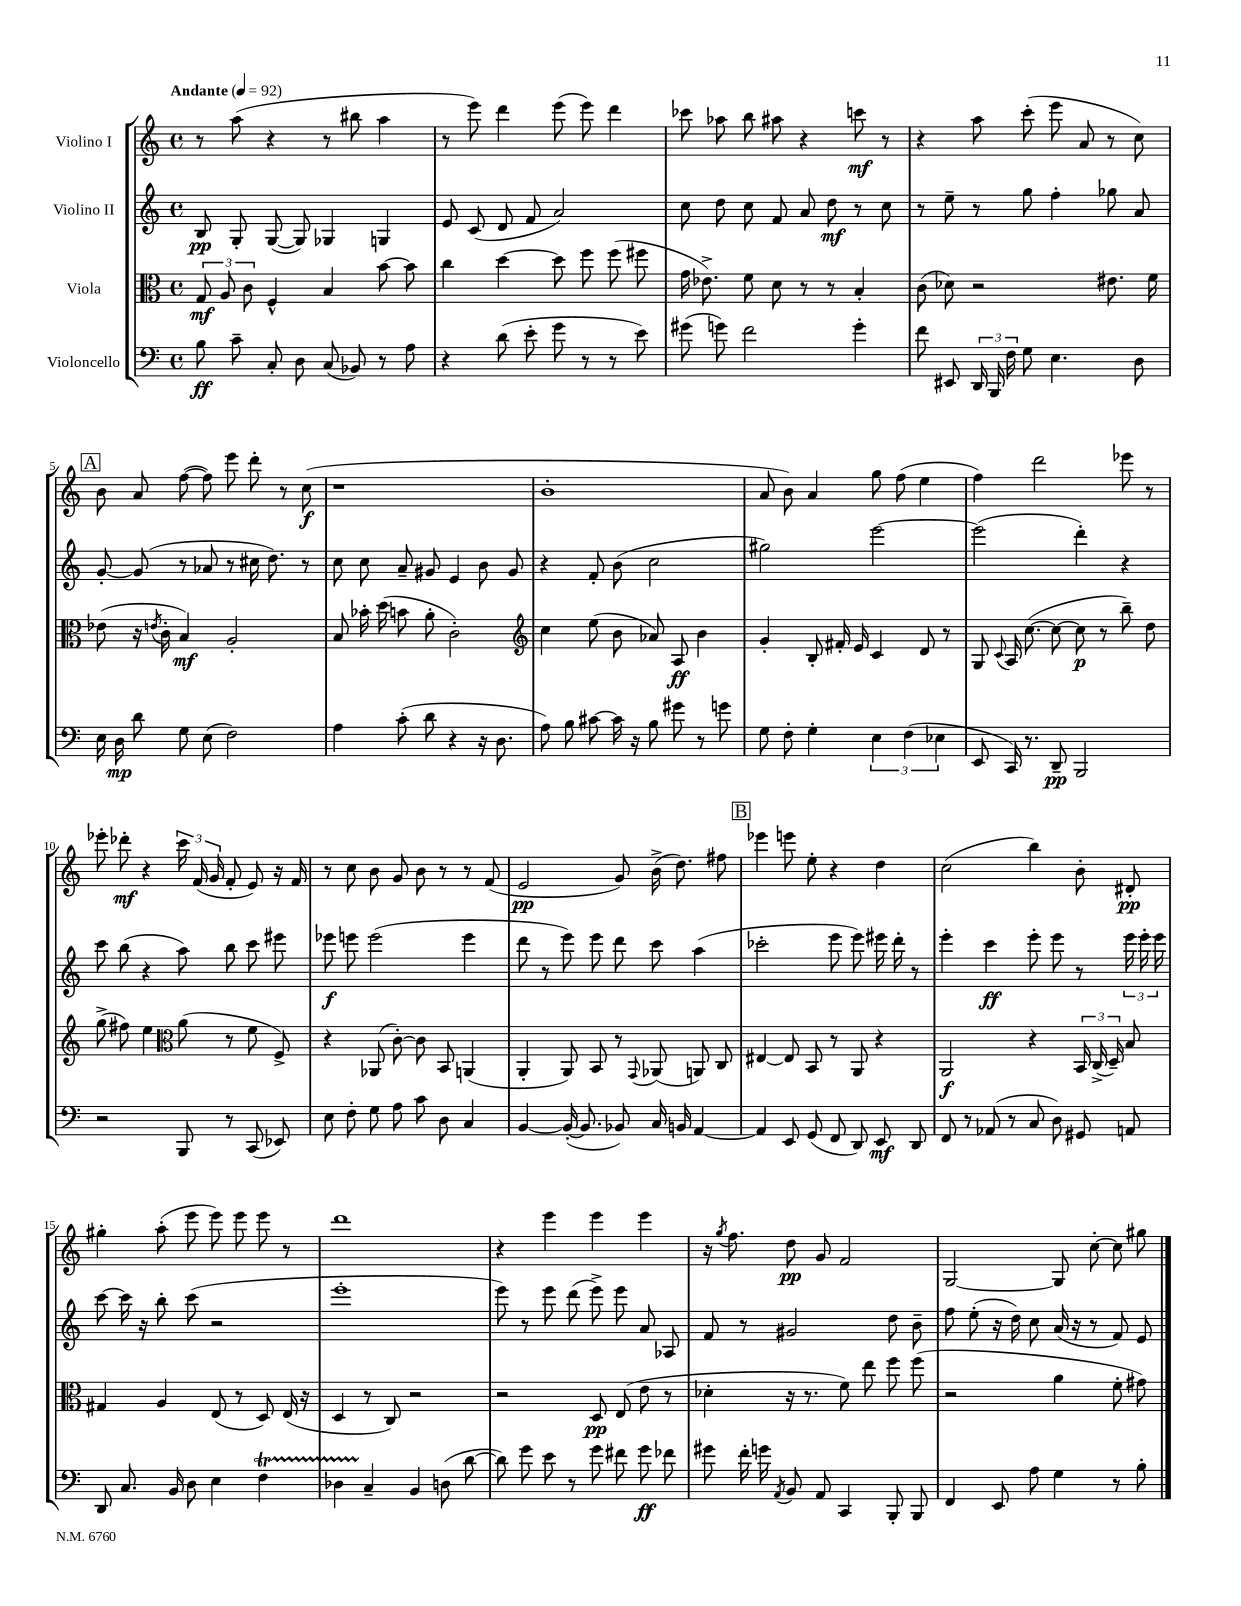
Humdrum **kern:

**kern	**kern	**kern	**kern
*staff4	*staff3	*staff2	*staff1
*clefF4	*clefC3	*clefG2	*clefG2
*k[]	*k[]	*k[]	*k[]
*M4/4	*M4/4	*M4/4	*M4/4
*met(c)	*met(c)	*met(c)	*met(c)
*MM92	*MM92	*MM92	*MM92
8B\	12G/	8B/	8r
.	12A/	.	.
8c~\	.	8G'/	(8aa\
.	12c\	.	.
8C'/	4F^^/	([8G/	4r
8D\	.	8G/])	.
(8C/	4B/	4G-/	8r
8BB-/)	.	.	8bb#\
8r	[8b\	4G/	4aa\
8A\	8b\]	.	.
=	=	=	=
4r	4cc\	8e/	8r
.	.	(8c/	8eee\)
(8d\	[4dd\	8d/	4ddd\
8e'\	.	8f/	.
8g\	8dd\]	2a/)	(8eee\
8r	8ff\	.	8eee\)
8r	(8ff\	.	4ddd\
8e\)	8ff#\	.	.
=	=	=	=
(8g#\	16g\	8cc\	8ccc-\
.	8.e-^\)	.	.
8g\)	.	8dd\	8aa-\
2f\	8f\	8cc\	8bb\
.	8d\	8f/	8aa#\
.	8r	8a/	4r
.	8r	8dd\	.
4g'\	4B'/	8r	8ccc\
.	.	8cc\	8r
=	=	=	=
8f\	(8c\	8r	4r
8EE#/	8d-\)	8ee~\	.
24DD/	2r	8r	8aa\
24BBB/	.	.	.
24F\	.	.	.
8G\	.	8gg\	(8ccc'\
4.E\	.	4ff'\	8eee\
.	.	.	8a/
.	8.e#\	8gg-\	8r
8D\	.	8a/	8cc\)
.	16f\	.	.
=	=	=	=
16E\	(8e-\	[8g'/	8b\
16D\	.	.	.
8d\	16r	(8g/]	8a/
.	8qe/	.	.
.	16c'\	.	.
8G\	4B/)	8r	([8ff\
(8E\	.	8a-/	8ff\])
2F\)	2A'/	8r	8eee\
.	.	16cc#\	8ddd'\
.	.	8.dd\)	.
.	.	.	8r
.	.	8r	(8cc\
=	=	=	=
4A\	8B/	8cc\	1r
.	16b-'\	8cc\	.
.	(16dd\	.	.
(8c'\	8b\	8a~/	.
8d\	8a'\	8g#/	.
4r	2c'\)	4e/	.
16r	.	8b\	.
8.D\	.	.	.
.	.	8g#/	.
=	=	=	=
*	*clefG2	*	*
8A\)	4cc\	4r	1b'
8B\	.	.	.
[8c#\	(8ee\	8f'/	.
16c#\]	8b\	(8b\	.
16r	.	.	.
8B\	8a-/)	2cc\	.
8g#\	8A/	.	.
8r	4b\	.	.
8g\	.	.	.
=	=	=	=
8G\	4g'/	2gg#\)	8a/
8F'\	.	.	8b\)
4G'\	8B'/	.	4a/
.	16f#'/	.	.
.	16e/	.	.
6E\	4c/	[2eee\	8gg\
.	.	.	(8ff\
(6F\	.	.	.
.	8d/	.	4ee\
6E-\	.	.	.
.	8r	.	.
=	=	=	=
8EE/	8G/	(2eee\]	4ff\)
.	8qqc/	.	.
16CC/)	16A/	.	.
8.r	([8.cc\	.	.
.	.	.	2ddd\
8DD~/	8cc\_	.	.
2BBB/	8cc\]	4ddd'\)	.
.	8r	.	.
.	8bb~\)	4r	8eee-\
.	8dd\	.	8r
=	=	=	=
2r	(8gg^\	8ccc\	8eee-'\
.	8ff#\)	(8bb\	8ddd-'\
.	4ee\	4r	4r
*	*clefC3	*	*
8BBB/	(8a\	8aa\)	24ccc\
.	.	.	(24f/
.	.	.	24g/
8r	8r	8bb\	8f'/
(8CC/	8f\	8ccc\	8e/)
8EE-/)	8F^/)	8eee#\	16r
.	.	.	16f/
=	=	=	=
8E\	4r	8eee-\	8r
8F'\	.	8eee\	8cc\
8G\	(8AA-/	(2eee\	8b\
8A\	[8c'\)	.	8g/
8c\	8c\]	.	8b\
8D\	8BB/	.	8r
4C/	(4AA/	4eee\	8r
.	.	.	(8f/
=	=	=	=
[4BB/	4AA'/	8ddd\	2e/
.	.	8r	.
(16BB'/_	8AA/)	8eee\)	.
8.BB/]	.	.	.
.	8BB/	8eee\	.
8BB-/)	8r	8ddd\	8g/)
.	8qqGG/	.	.
16C/	(8AA-/	8ccc\	(16b^\
16BB/	.	.	8.dd\)
[4AA/	8AA/)	(4aa\	.
.	8C/	.	8ff#\
=	=	=	=
4AA/]	[4E#/	2ccc-'\	4eee-\
8EE/	8E#/]	.	8eee\
(8GG/	8BB/	.	8ee'\
8FF/	8r	8eee\	4r
8DD/)	8AA/	8eee\)	.
8EE/	4r	16eee#\	4dd\
.	.	16ddd'\	.
8DD/	.	8r	.
=	=	=	=
8FF/	2AA/	4eee'\	(2cc\
8r	.	.	.
(8AA-/	.	4ccc\	.
8r	.	.	.
8C/	4r	8eee'\	4bb\)
8D\)	.	8eee\	.
8GG#/	24BB/	8r	8b'\
.	(24C^/	.	.
.	24D~/)	.	.
8AA/	8B/	24eee\	8d#'/
.	.	24eee'\	.
.	.	24eee\	.
=	=	=	=
8DD/	4G#/	[8ccc\	4gg#'\
8.C/	.	16ccc\]	.
.	.	16r	.
.	4A/	8bb'\	(8aa'\
16BB/	.	.	.
8D\	.	(8ccc\	8eee\
4E\	(8E/	2r	8eee\)
.	8r	.	8eee\
4F\	8D/)	.	8eee\
.	(16E/	.	8r
.	16r	.	.
=	=	=	=
4D-\	4D/	1eee'	1ddd
4C~/	8r	.	.
.	8C/)	.	.
4BB/	2r	.	.
(8D\	.	.	.
[8d\	.	.	.
=	=	=	=
8d\])	2r	8eee\)	4r
8g\	.	8r	.
8e\	.	8eee\	4eee\
8r	.	(8ddd\	.
8g\	8D/	8eee^\)	4eee\
8f#\	(8E/	8eee\	.
8g\	8e\	8a/	4eee\
8f-\	8r	8A-/	.
=	=	=	=
8g#\	4d-'\	8f/	16r
.	.	.	8qgg/
.	.	.	8.ff\
16f'\	.	8r	.
16g\	.	.	.
8qAA/	.	.	.
8BB/	16r	2g#/	8dd\
.	8.r	.	.
8AA/	.	.	8g/
4CC/	8f\)	.	2f/
.	8ee\	.	.
8BBB'/	8ff\	8dd\	.
8BBB/	(8ff\	8b~\	.
=	=	=	=
4FF/	2r	8ff\	[2G/
.	.	(8ee'\	.
8EE/	.	16r	.
.	.	16dd\)	.
8A\	.	8cc\	.
4G\	4a\	(16a/	8G/]
.	.	16r	.
.	.	8r	[8cc'\
8r	8f'\	8f/)	8cc\]
8B'\	8g#\)	8e/	8gg#\
==	==	==	==
*-	*-	*-	*-
